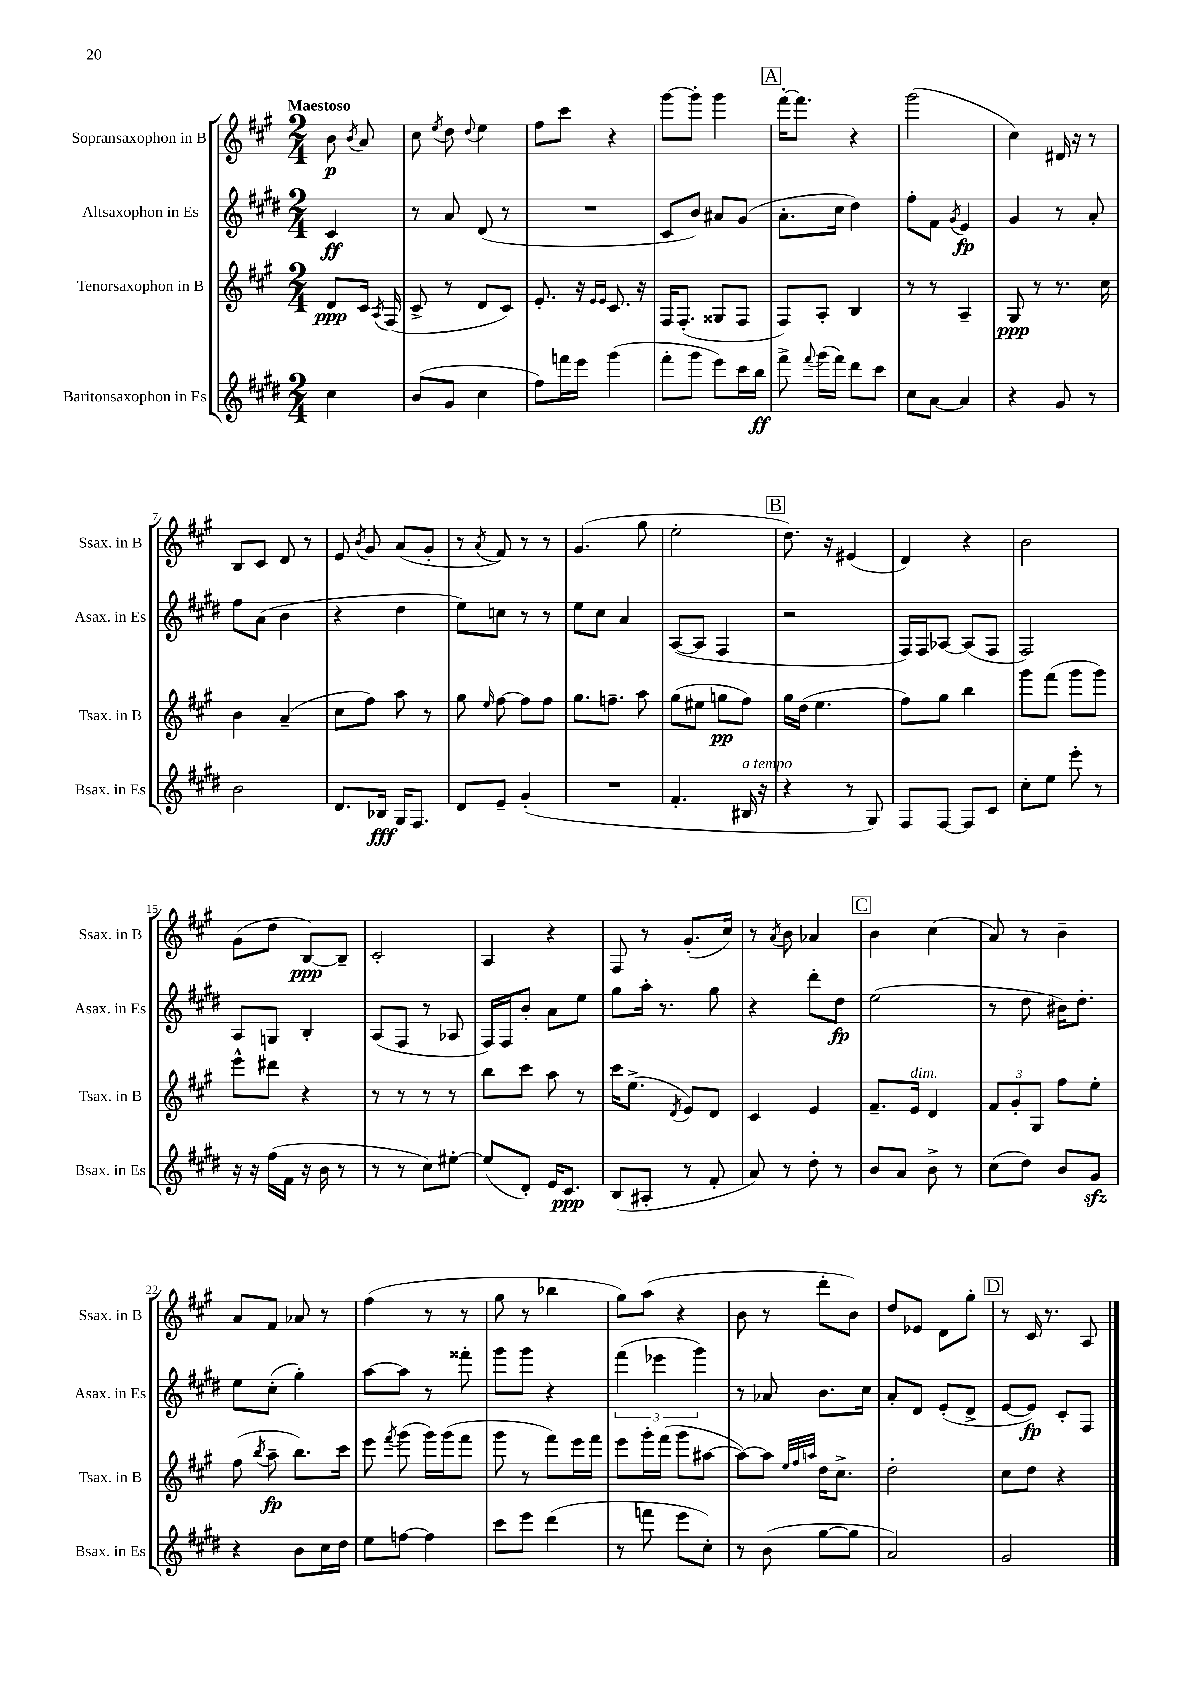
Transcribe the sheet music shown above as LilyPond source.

<<
\new StaffGroup <<
\new Staff = "s0" \with { instrumentName = "Sopransaxophon in B" shortInstrumentName = "Ssax. in B" } {
    \clef treble \key a \major \numericTimeSignature \time 2/4 \partial 4 \tempo "Maestoso"
    \autoBeamOff b'8\p \acciaccatura { b'8 } a'8 |
    cis''8 \acciaccatura { e''8 } d''8 \appoggiatura { d''8 } e''4 |
    fis''8[ cis'''8] r4 |
    gis'''8[~ gis'''8]-. gis'''4 |
    \mark \markup { \box "A" } fis'''16[~-. fis'''8.] r4 |
    gis'''2( |
    cis''4) dis'16 r16 r8 |
    b8[ cis'8] d'8 r8 |
    e'8 \acciaccatura { b'8 } gis'8 a'8[( gis'8]-. |
    r8 \acciaccatura { a'8 } fis'8) r8 r8 |
    gis'4.( gis''8 |
    e''2-. |
    \mark \markup { \box "B" } d''8.) r16 eis'4( |
    d'4) r4 |
    b'2 |
    gis'8[( d''8] b8[~\ppp) b8]-- |
    cis'2-. |
    a4 r4 |
    fis8 r8 gis'8.[-.( cis''16]) |
    r8 \acciaccatura { a'8 } b'8 aes'4 |
    \mark \markup { \box "C" } b'4 cis''4( |
    a'8) r8 b'4-- |
    a'8[ fis'8] aes'8 r8 |
    fis''4( r8 r8 |
    gis''8 r8 bes''4 |
    gis''8[) a''8]( r4 |
    b'8 r8 d'''8[-. b'8]) |
    d''8[ ees'8] d'8[ gis''8]-. |
    \mark \markup { \box "D" } r8 cis'16 r8. a8 \bar "|." |
}
\new Staff = "s1" \with { instrumentName = "Altsaxophon in Es" shortInstrumentName = "Asax. in Es" } {
    \clef treble \key e \major \numericTimeSignature \time 2/4 \partial 4
    \autoBeamOff cis'4\ff |
    r8 a'8 dis'8( r8 |
    R2 |
    cis'8[ b'8]) ais'8[ gis'8]( |
    \mark \markup { \box "A" } a'8.[-. cis''16] dis''4) |
    fis''8[-. fis'8] \acciaccatura { gis'8 } e'4\fp |
    gis'4 r8 a'8-. |
    fis''8[ a'8]( b'4 |
    r4 dis''4 |
    e''8[) c''8] r8 r8 |
    e''8[ cis''8] a'4 |
    a8[~( a8] fis4 |
    \mark \markup { \box "B" } r2 |
    fis16[) fis16 aes8]~ aes8[( fis8] |
    fis2) |
    a8[ g8] b4-. |
    a8[( fis8] r8 aes8 |
    fis16[) fis16 b'8]-. a'8[ e''8] |
    gis''8[ a''16]-. r8. gis''8 |
    r4 dis'''8[-. dis''8]\fp |
    \mark \markup { \box "C" } e''2( |
    r8 dis''8 bis'16[) dis''8.]-. |
    e''8[ cis''8]-.( gis''4-.) |
    a''8[~ a''8] r8 fisis'''8-. |
    gis'''8[ gis'''8] r4 |
    \tuplet 3/2 { fis'''4( ees'''4 gis'''4) } |
    r8 aes'8 b'8.[ cis''16] |
    a'8[-. dis'8] e'8[-.( dis'8]-> |
    \mark \markup { \box "D" } e'8[~ e'8]\fp) cis'8[-. fis8] \bar "|." |
}
\new Staff = "s2" \with { instrumentName = "Tenorsaxophon in B" shortInstrumentName = "Tsax. in B" } {
    \clef treble \key a \major \numericTimeSignature \time 2/4 \partial 4
    \autoBeamOff d'8[\ppp cis'16] \acciaccatura { a8 } fis16( |
    cis'8-> r8 d'8[ cis'8]) |
    e'8.-. r16 \grace { e'16[ e'16] } cis'8. r16 |
    fis16[ fis8.]-.( gisis8[ fis8] |
    \mark \markup { \box "A" } fis8[) a8]-. b4 |
    r8 r8 a4-- |
    gis8\ppp r8 r8. cis''16 |
    b'4 a'4--( |
    cis''8[ fis''8]) a''8 r8 |
    gis''8 \grace { e''16 } fis''8~ fis''8[ fis''8] |
    gis''8.[ f''8.]-- a''8 |
    gis''8[( eis''8] g''8[\pp fis''8]) |
    \mark \markup { \box "B" } gis''16[ d''16]( e''4. |
    fis''8[) gis''8] b''4 |
    gis'''8[ fis'''8]( gis'''8[ gis'''8]) |
    e'''8[-^ dis'''8] r4 |
    r8 r8 r8 r8 |
    b''8[ cis'''8] a''8 r8 |
    cis'''16[ e''8.]->( \acciaccatura { d'8 } e'8[) d'8] |
    cis'4 e'4 |
    \mark \markup { \box "C" } fis'8.[-- e'16]^\markup { \italic "dim." } d'4 |
    \tuplet 3/2 { fis'8[ gis'8-. gis8] } fis''8[ e''8]-. |
    fis''8( \acciaccatura { b''8 } a''8--\fp b''8.[) cis'''16] |
    e'''8 \acciaccatura { fis'''8 } gis'''8( gis'''16[) gis'''16( fis'''8] |
    gis'''8 r8 fis'''8[) e'''16 fis'''16] |
    e'''8[ gis'''16-. fis'''16]( gis'''8[ ais''8]~ |
    ais''8[~) ais''8] \grace { e''32[ fis''32 a''32] } d''16[ cis''8.]-> |
    d''2-. |
    \mark \markup { \box "D" } cis''8[ d''8] r4 \bar "|." |
}
\new Staff = "s3" \with { instrumentName = "Baritonsaxophon in Es" shortInstrumentName = "Bsax. in Es" } {
    \clef treble \key e \major \numericTimeSignature \time 2/4 \partial 4
    \autoBeamOff cis''4 |
    b'8[( gis'8] cis''4 |
    fis''8[) f'''16 e'''16] gis'''4( |
    fis'''8[-. gis'''8] e'''8[) cis'''16 b''16]\ff |
    \mark \markup { \box "A" } fis'''8-> \appoggiatura { fis'''8 } gis'''16[( fis'''16]) dis'''8[ cis'''8] |
    cis''8[ a'8]~ a'4 |
    r4 gis'8 r8 |
    b'2 |
    dis'8.[ bes16]\fff gis16[ fis8.] |
    dis'8[ e'8]-- gis'4-.( |
    R2 |
    fis'4.-. bis16^\markup { \italic "a tempo" } r16 |
    \mark \markup { \box "B" } r4 r8 gis8) |
    fis8[ fis8]~ fis8[ cis'8] |
    cis''8[-. e''8] e'''8-. r8 |
    r16 r16 fis''16[( fis'16] r16 b'16 r8 |
    r8 r8 cis''8[) eis''8]~-. |
    eis''8[( dis'8]-.) e'16[ cis'8.]\ppp |
    b8[( ais8]-. r8 fis'8-. |
    a'8) r8 dis''8-. r8 |
    \mark \markup { \box "C" } b'8[ a'8] b'8-> r8 |
    cis''8[( dis''8]) b'8[ gis'8]\sfz |
    r4 b'8[ cis''16 dis''16] |
    e''8[ f''8]~ f''4 |
    cis'''8[ e'''8] dis'''4( |
    r8 f'''8 e'''8[ cis''8]-.) |
    r8 b'8( gis''8[~ gis''8] |
    a'2) |
    \mark \markup { \box "D" } gis'2 \bar "|." |
}
>>
>>
